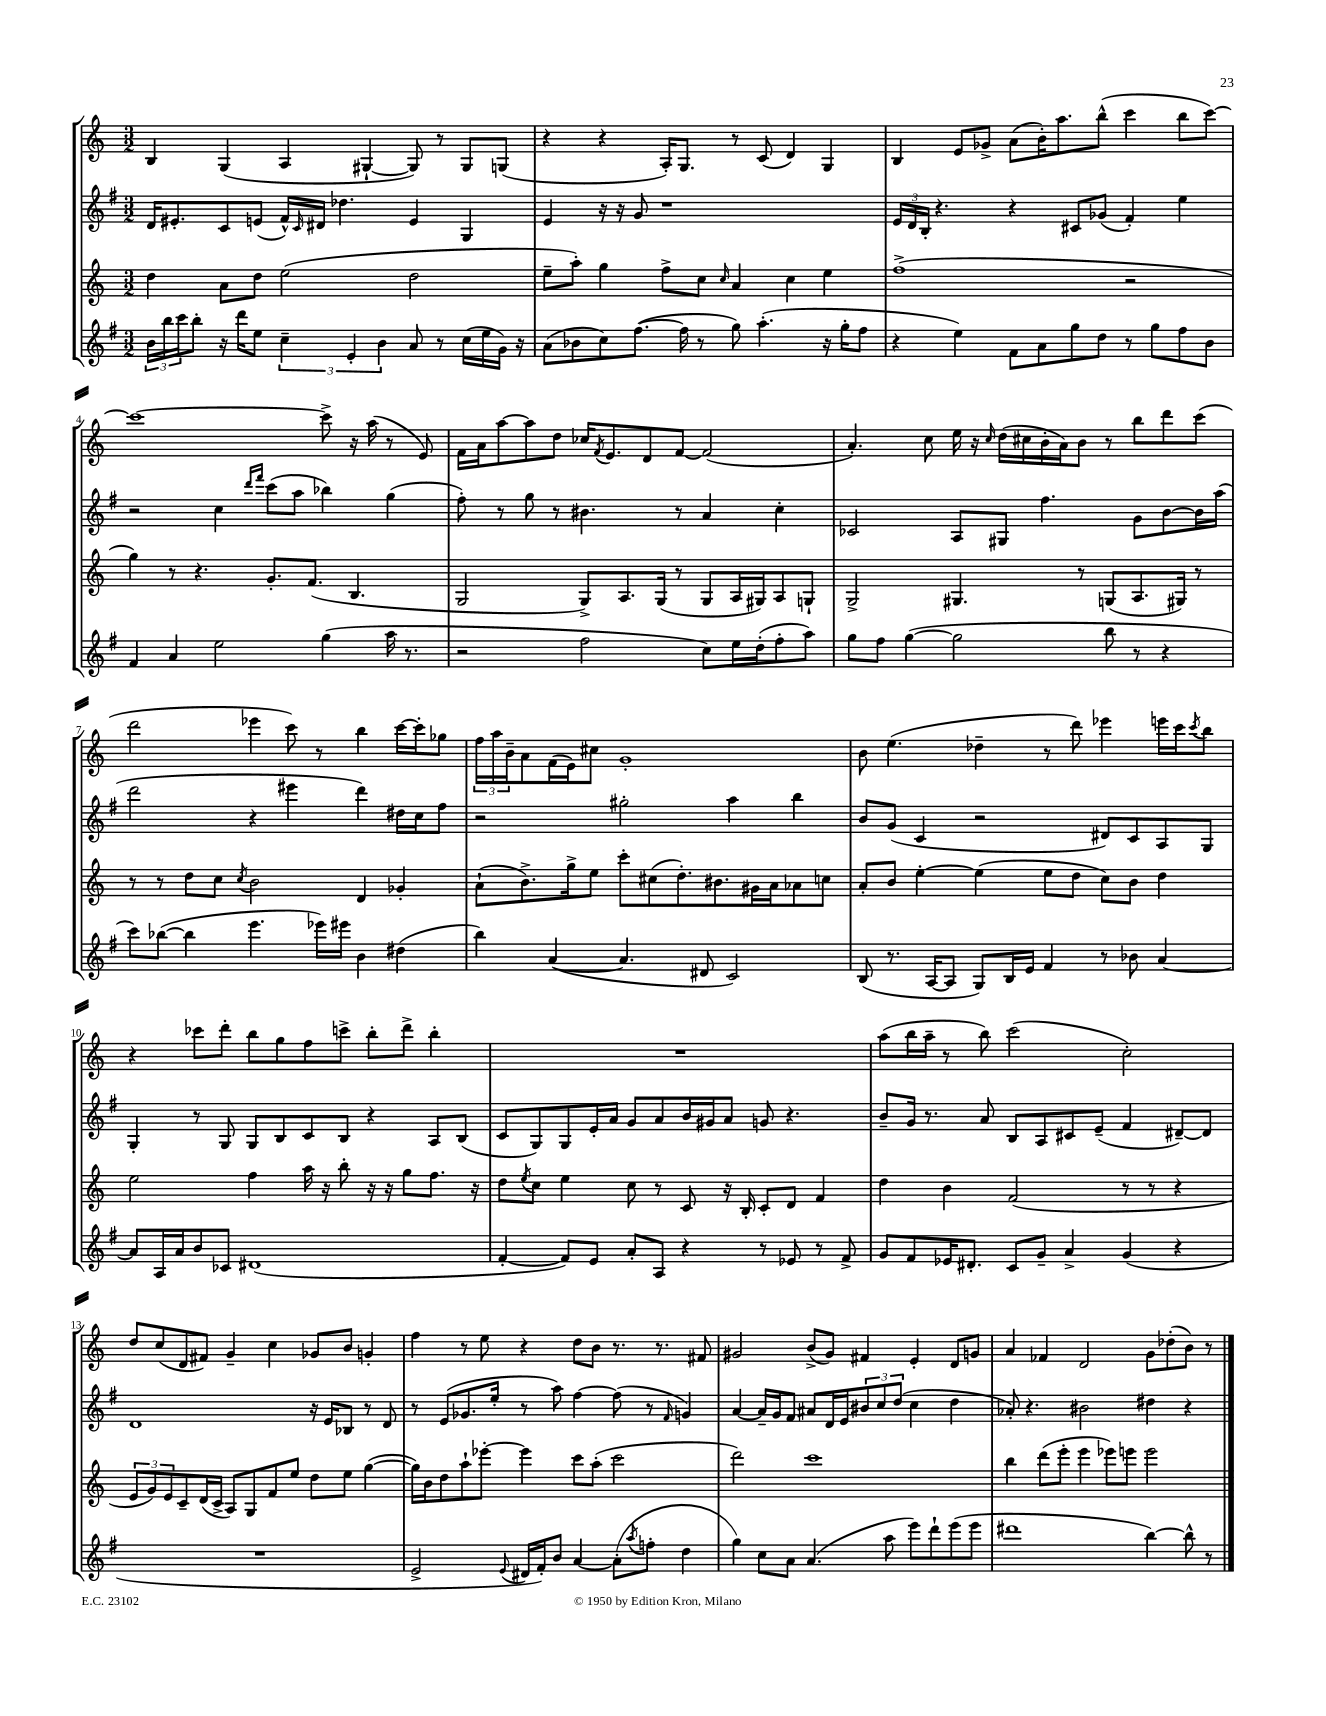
<<
\new StaffGroup <<
\new Staff = "s0" {
    \clef treble \key c \major \numericTimeSignature \time 3/2
    b4 g4( a4 gis4~-! gis8) r8 gis8 g8( |
    r4 r4 a16-.) g8. r8 c'8( d'4) g4 |
    b4 e'8 ges'8-> a'8( b'16-.) a''8. b''8-^( c'''4 b''8 c'''8~) |
    c'''1~ c'''8-> r16 a''16( r8 e'8) |
    f'16 a'16 a''8~ a''8 d''8 ces''16 \acciaccatura { f'8 } e'8. d'8 f'8~ f'2( |
    a'4.-.) c''8 e''16 r16 \grace { c''16 } d''16( cis''16 b'16-. a'16) b'8 r8 b''8 d'''8 c'''8( |
    d'''2 ees'''4 c'''8) r8 b''4 c'''16~ c'''16-. ges''8 |
    \tuplet 3/2 { f''16 a''16 b'16-- } a'8 f'16( e'16) cis''8 g'1-. |
    b'8 e''4.( des''4-- r8 d'''8) ees'''4 e'''16 c'''16 \acciaccatura { c'''8 } b''8 |
    r4 ces'''8 d'''8-. b''8 g''8 f''8 c'''8-> b''8-. d'''8-> b''4-. |
    R1. |
    a''8( b''16 a''16-- r8 b''8) c'''2( c''2-.) |
    d''8 c''8( d'8 fis'8) g'4-- c''4 ges'8 b'8 g'4-. |
    f''4 r8 e''8 r4 d''8 b'8 r8. r8. fis'8 |
    gis'2 b'8->( gis'8) fis'4 e'4-. d'8 g'8 |
    a'4 fes'4 d'2 g'8 des''8-.( b'8) r8 \bar "|." |
}
\new Staff = "s1" {
    \clef treble \key g \major \numericTimeSignature \time 3/2
    d'16 eis'8.-. c'8 e'8( fis'16-^) \grace { c'16 } dis'16 des''4. e'4 g4 |
    e'4 r16 r16 g'8 r1 |
    \tuplet 3/2 { e'16 d'16 b16-. } r4. r4 cis'8 ges'8( fis'4-.) e''4 |
    r2 c''4 \grace { d'''16 fis'''16 } c'''8( a''8 bes''4) g''4( |
    fis''8-.) r8 g''8 r8 bis'4. r8 a'4 c''4-. |
    ces'2 a8 gis8 fis''4. g'8 b'8~ b'16 a''16( |
    d'''2 r4 eis'''4 d'''4) dis''16 c''16 fis''8 |
    r2 gis''2-. a''4 b''4 |
    b'8 g'8( c'4 r2 dis'8) c'8 a8 g8 |
    g4-. r8 g8 g8 b8 c'8 b8 r4 a8 b8( |
    c'8 g8) g8 e'16-. a'16 g'8 a'8 b'16 gis'16 a'8 g'8 r4. |
    b'8-- g'16 r8. a'8 b8 a8 cis'8 e'8--( fis'4 dis'8~--) dis'8 |
    d'1 r16 e'16 bes8 r8 d'8 |
    r8 e'8( ges'8. e''16-. r8 a''8) fis''4~ fis''8( r8 \grace { fis'16 } g'4) |
    a'4~ a'16-- g'16 fis'8 ais'8 d'16 e'16 \tuplet 3/2 { bis'8 c''8 d''8( } c''4 d''4 |
    aes'8-.) r4. bis'2 dis''4 r4 \bar "|." |
}
\new Staff = "s2" {
    \clef treble \key c \major \numericTimeSignature \time 3/2
    d''4 a'8 d''8 e''2( d''2 |
    e''8-- a''8-.) g''4 f''8-> c''8 \grace { c''16 } a'4 c''4 e''4 |
    f''1->( r2 |
    g''4) r8 r4. g'8.-. f'8.( b4. |
    g2 g8->) a8. g16( r8 g8 a16 gis16) a8 g8-! |
    g2-> gis4. r8 g8( a8. gis16) r8 |
    r8 r8 d''8 c''8 \acciaccatura { c''8 } b'2 d'4 ges'4-. |
    a'8-!( b'8.->) g''16-> e''8 c'''8-. cis''8( d''8.-.) bis'8. gis'16 a'16 aes'8 c''8 |
    a'8-. b'8 e''4~-. e''4( e''8 d''8 c''8) b'8 d''4 |
    e''2 f''4 a''16 r16 b''8-. r16 r16 g''8 f''8. r16 |
    d''8 \acciaccatura { e''8 } c''8 e''4 c''8 r8 c'8 r16 b16-. c'8-. d'8 f'4 |
    d''4 b'4 f'2( r8 r8 r4 |
    \tuplet 3/2 { e'8 g'8) e'8 } c'8-- d'16( c'16-> a8) g8 f'8 e''8 d''8 e''8 g''4~( |
    g''16) b'16 d''8 a''8-! ees'''8~-. ees'''4 c'''8 a''8-.( c'''2 |
    d'''2) c'''1 |
    b''4 d'''8( e'''8-. e'''4 ees'''8) e'''8 e'''2 \bar "|." |
}
\new Staff = "s3" {
    \clef treble \key g \major \numericTimeSignature \time 3/2
    \tuplet 3/2 { b'16 b''16 c'''16 } b''8-. r16 d'''16 e''8 \tuplet 3/2 { c''4-- e'4-. b'4 } a'8 r8 c''16( e''16 g'16) r16 |
    a'8( bes'8 c''8) fis''8.~( fis''16 r8 g''8) a''4.-.( r16 g''16-. fis''8 |
    r4 e''4) fis'8 a'8 g''8 d''8 r8 g''8 fis''8 b'8 |
    fis'4 a'4 e''2 g''4( a''16 r8. |
    r2 fis''2 c''8) e''16 d''16-.( fis''8-. a''8) |
    g''8 fis''8 g''4~( g''2 b''8 r8 r4 |
    c'''8) bes''8~( bes''4 e'''4. ees'''16) eis'''16 b'4 dis''4( |
    b''4) a'4~( a'4. dis'8 c'2) |
    b8( r8. a16~ a8 g8) b16 e'16 fis'4 r8 bes'8 a'4~ |
    a'8 a16 a'16 b'8 ces'8 dis'1( |
    fis'4~-. fis'8) e'8 a'8-. a8 r4 r8 ees'8 r8 fis'8-> |
    g'8 fis'8 ees'16 dis'8.-. c'8 g'8-- a'4-> g'4( r4 |
    R1. |
    e'2-> \appoggiatura { e'8 } dis'16 fis'16-.) b'8 a'4~ a'8-.( \acciaccatura { a''8 } f''8-. d''4 |
    g''4) c''8 a'8 a'4.( a''8 e'''8) d'''8-! e'''8( e'''8 |
    dis'''1 b''4~) b''8-^ r8 \bar "|." |
}
>>
>>
